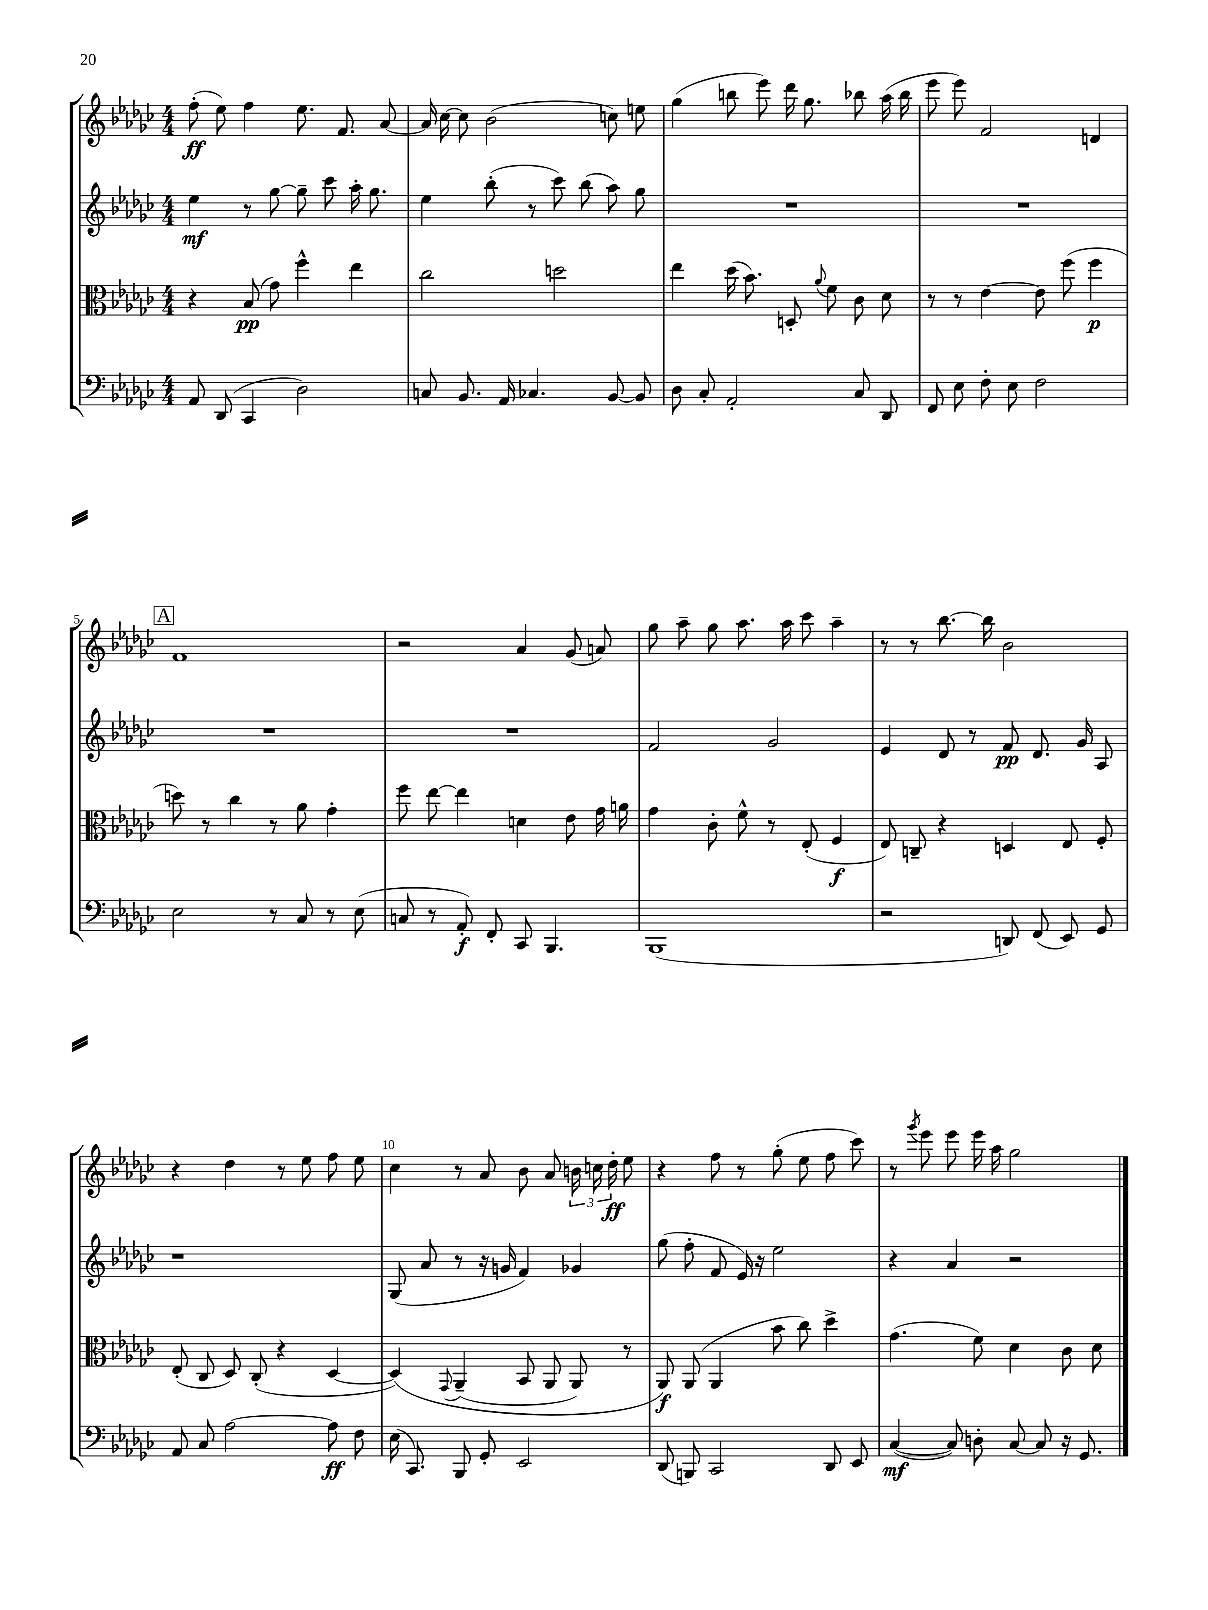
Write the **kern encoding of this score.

**kern	**kern	**kern	**kern
*staff4	*staff3	*staff2	*staff1
*clefF4	*clefC3	*clefG2	*clefG2
*k[b-e-a-d-g-c-]	*k[b-e-a-d-g-c-]	*k[b-e-a-d-g-c-]	*k[b-e-a-d-g-c-]
*M4/4	*M4/4	*M4/4	*M4/4
8AA-	4r	4ee-	(8ff'
(8DD-	.	.	8ee-)
4CC-	(8B-	8r	4ff
.	8g-)	[8gg-	.
2D-)	4ff^^	8gg-~]	8.ee-
.	.	8ccc-	.
.	.	.	8.f
.	4ee-	16aa-'	.
.	.	8.gg-	.
.	.	.	[8a-
=	=	=	=
8C	2cc-	4ee-	16a-]
.	.	.	[16cc-
8.BB-	.	.	8cc-]
.	.	(8bb-'	(2b-
16AA-	.	.	.
4.C-	.	8r	.
.	2dd	8ccc-)	.
.	.	(8bb-	.
[8BB-	.	8aa-)	8cc)
8BB-]	.	8gg-	8ee
=	=	=	=
8D-	4ee-	1r	(4gg-
8C-'	.	.	.
2AA-'	(16dd-	.	8bb
.	8.b-)	.	.
.	.	.	8eee-)
.	8D'	.	16ddd-
.	.	.	8.gg-
.	8qqa-	.	.
.	8f	.	.
8C-	8c-	.	8bb-
8DD-	8d-	.	(16aa-
.	.	.	16bb-
=	=	=	=
8FF	8r	1r	8eee-
8E-	8r	.	8eee-)
8F'	[4e-	.	2f
8E-	.	.	.
2F	8e-]	.	.
.	(8ff	.	.
.	4ff	.	4d
=	=	=	=
2E-	8dd)	1r	1f
.	8r	.	.
.	4cc-	.	.
8r	8r	.	.
8C-	8a-	.	.
8r	4g-'	.	.
(8E-	.	.	.
=	=	=	=
8C	8ff	1r	2r
8r	[8ee-	.	.
8AA-')	4ee-]	.	.
8FF'	.	.	.
8CC-	4d	.	4a-
4.BBB-	.	.	.
.	8e-	.	(8g-
.	16g-	.	8a)
.	16a	.	.
=	=	=	=
(1BBB-	4g-	2f	8gg-
.	.	.	8aa-~
.	8c-'	.	8gg-
.	8f^^	.	8.aa-
.	8r	2g-	.
.	.	.	16aa-
.	(8E-'	.	8ccc-
.	4F	.	4aa-~
=	=	=	=
2r	8E-)	4e-	8r
.	8C~	.	8r
.	4r	8d-	[8.bb-
.	.	8r	.
.	.	.	16bb-]
8DD)	4D	8f	2b-
(8FF	.	8.d-	.
8EE-)	8E-	.	.
.	.	16g-	.
8GG-	8F'	8A-	.
=	=	=	=
8AA-	(8E-'	1r	4r
8C-	8C-	.	.
[2A-	8D-)	.	4dd-
.	(8C-'	.	.
.	4r	.	8r
.	.	.	8ee-
8A-]	[4D-	.	8ff
8F	.	.	8ee-
=	=	=	=
(16E-	&(4D-])	(8G-	4cc-
8.CC-)	.	.	.
.	.	8a-	.
.	8qqGG-	.	.
8BBB-	(4AA-~	8r	8r
8GG-'	.	16r	8a-
.	.	16g	.
2EE-	8BB-	4f)	8b-
.	8AA-	.	8a-
.	8AA-)	4g-	24b
.	.	.	24cc
.	.	.	24dd-'
.	8r	.	8ee-
=	=	=	=
(8DD-	8AA-&)	(8gg-	4r
8BBB)	(8AA-	8ff'	.
2CC-	4AA-	8f	8ff
.	.	16e-)	8r
.	.	16r	.
.	8b-	2ee-	(8gg-'
.	8cc-)	.	8ee-
8DD-	4dd-^	.	8ff
8EE-	.	.	8ccc-)
=	=	=	=
([4C-	(4.g-	4r	8r
.	.	.	8qggg-
.	.	.	8eee-
8C-])	.	4a-	8eee-
8D'	8f)	.	16eee-
.	.	.	16aa-
[8C-	4d-	2r	2gg-
8C-]	.	.	.
16r	8c-	.	.
8.GG-	.	.	.
.	8d-	.	.
==	==	==	==
*-	*-	*-	*-
